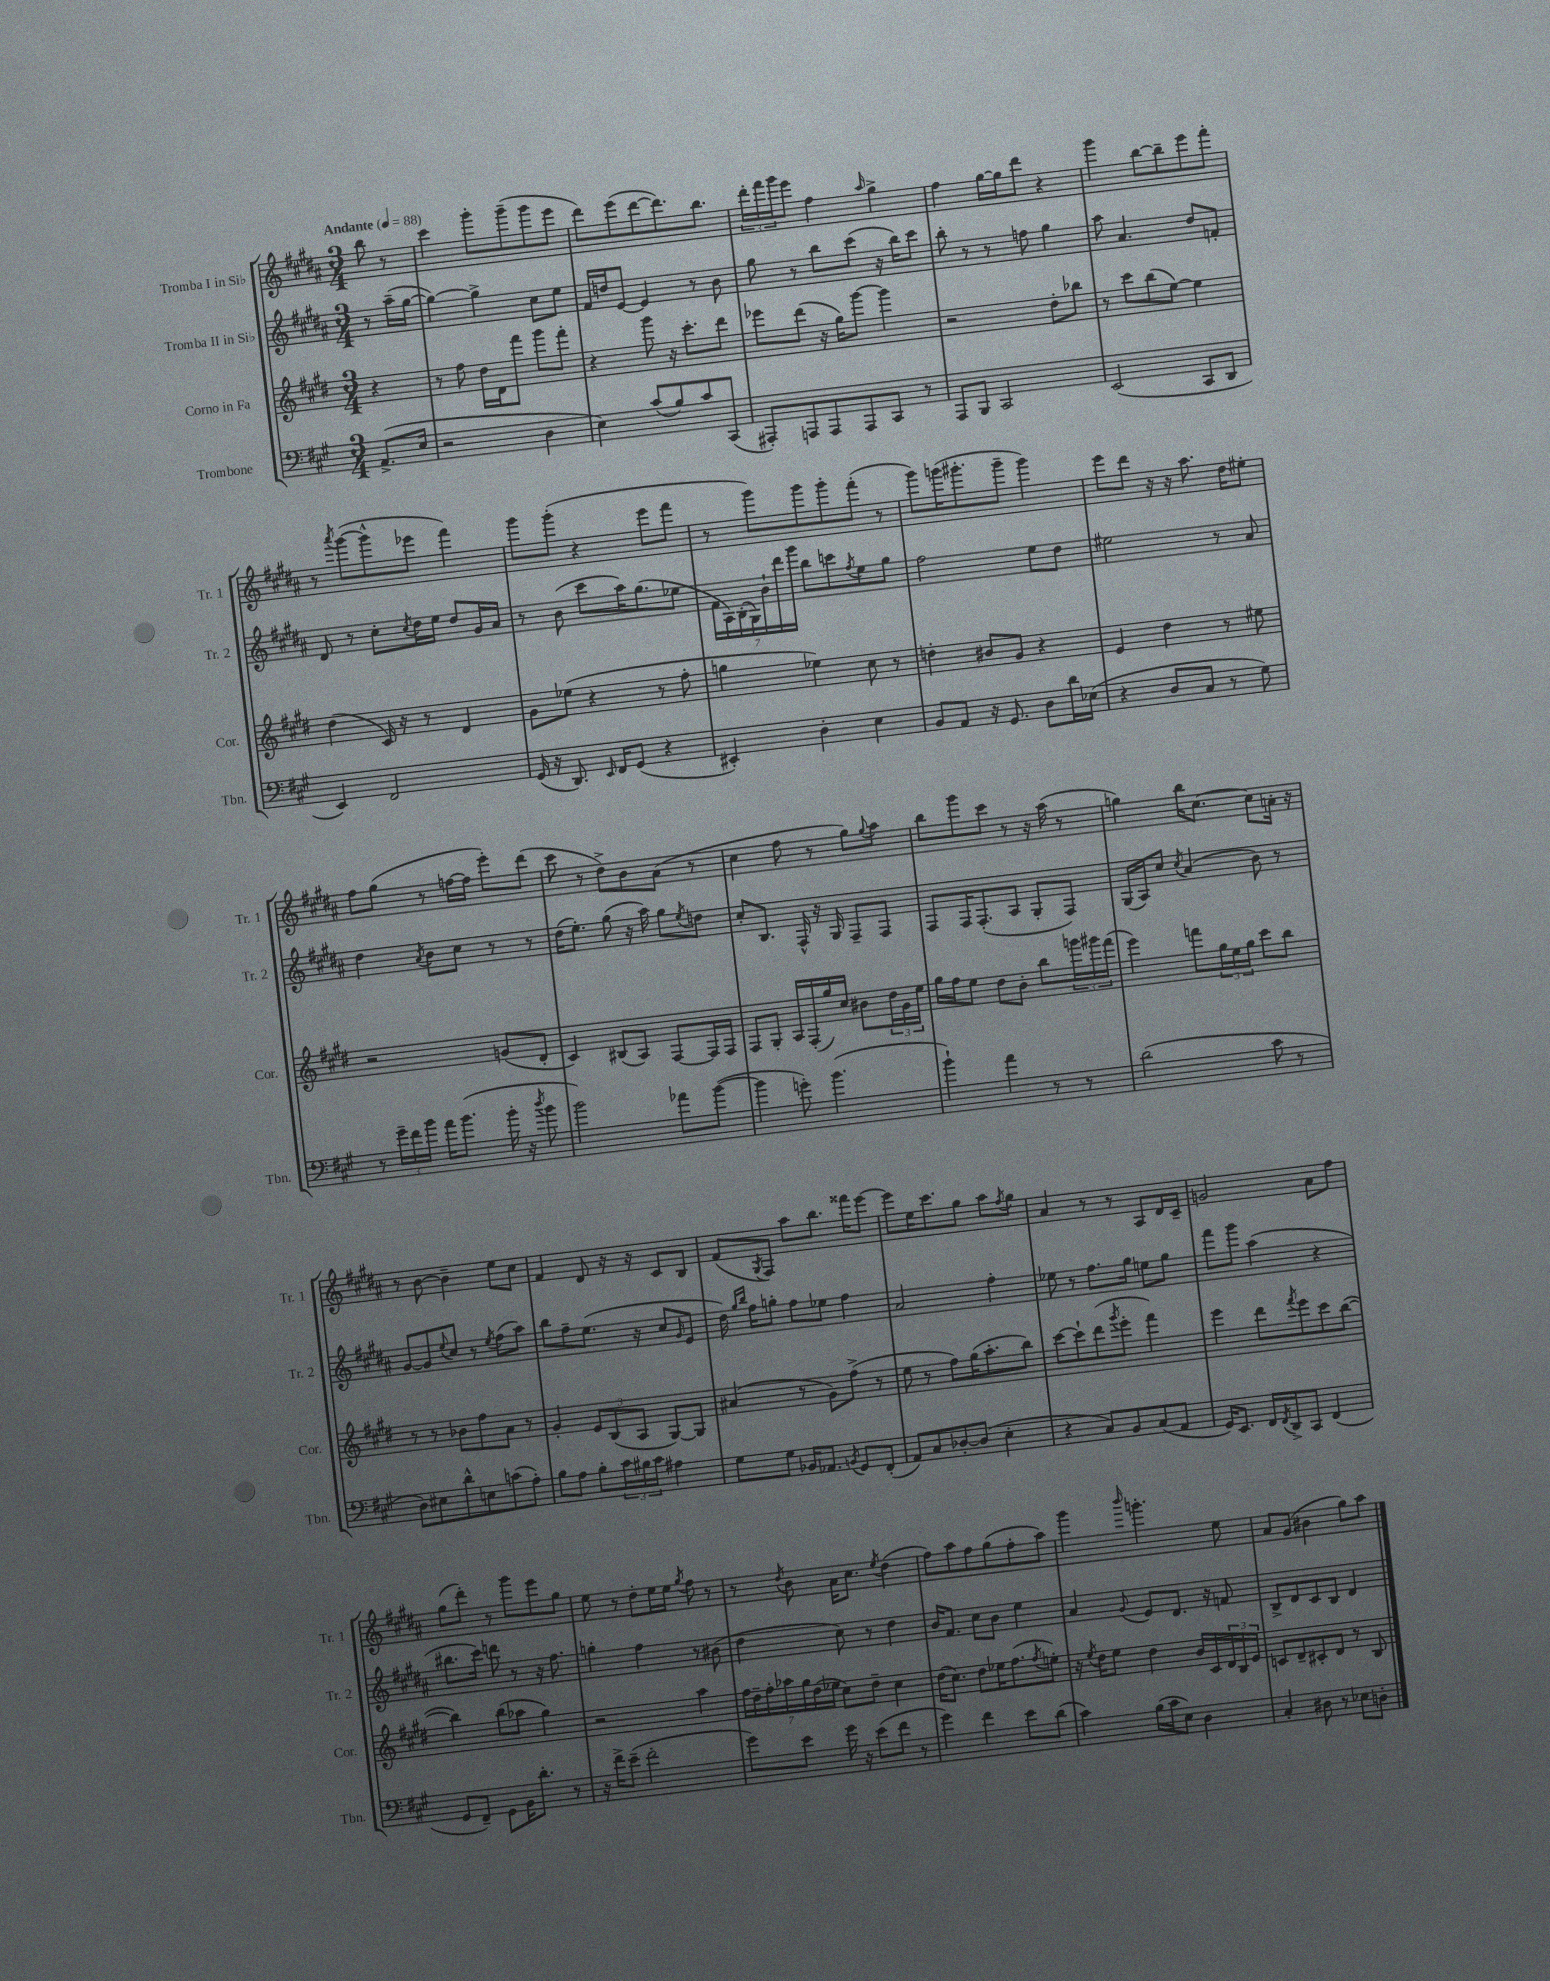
<<
\new StaffGroup <<
\new Staff = "s0" \with { instrumentName = "Tromba I in Sib" shortInstrumentName = "Tr. 1" } {
    \clef treble \key b \major \numericTimeSignature \time 3/4 \partial 4 \tempo "Andante" 4 = 88
    b''8 r8 |
    cis'''4 gis'''8-. gis'''8--( gis'''8 e'''8 |
    dis'''8) e'''8( dis'''8~ dis'''8.) b''8. |
    \tuplet 3/2 { dis'''16-. fis'''16 gis'''16 } e'''8 fis''4 \grace { ais''16 } gis''4-> |
    fis''4 gis''16~ gis''16 dis'''8 r4 |
    gis'''4 b''8~ b''8-- e'''8 fis'''8-. |
    r8 \acciaccatura { ais'''8 } gis'''8~( gis'''8-^ ees'''8 fis'''4) |
    gis'''8 gis'''8-.( r4 e'''8 fis'''8 |
    r8 gis'''8) gis'''8 gis'''8-. fis'''8-.( r8 |
    gis'''8) g'''16( gis'''8.-. gis'''8-- gis'''4) |
    e'''8 dis'''8 r16 r16 ais''8. dis''16 eis''8-. |
    fis''8 gis''8( r8 f''16~ f''16 e'''8-.) dis'''8( |
    cis'''8 r8 dis''8->) b'8 ais'8( r8 |
    cis''4 fis''8 r8 gis''8) \appoggiatura { gis''8 } ais''8 |
    b''8 gis'''8 cis'''8 r8 r16 ais''16( r8 |
    g''4) b''16 cis''8.~ cis''8 a'16-. r16 |
    r8 b'8~ b'4-- e''8 cis''8 |
    fis'4 dis'8 r16 r16 cis'8 b8 |
    fis'8( \acciaccatura { gis8 } fis8) ais''8 b''8. fisis'''16 e'''8~ |
    e'''8 e''16 cis'''8. gis''8 ais''8 \acciaccatura { fis''8 } gis''8 |
    ais'4 r8 r8 ais8 dis'16 cis'16-- |
    g'2 ais'8 fis''8 |
    gis''8( dis'''8-.) r8 gis'''8 e'''8 gis''8 |
    e''8 r8 dis''8-. e''16 e''16 \acciaccatura { gis''8 } fis''8 r8 |
    r8 \acciaccatura { dis''8 } b'8 ais'16 cis''8. \acciaccatura { e''8 } dis''4( |
    fis''8) ais''8 fis''8 gis''8( fis''8-. ais''8) |
    gis'''4 \grace { b'''16 } g'''4.-. e''8 |
    ais'8 gis'8( bis'4 gis''8) ais''8 \bar "|." |
}
\new Staff = "s1" \with { instrumentName = "Tromba II in Sib" shortInstrumentName = "Tr. 2" } {
    \clef treble \key b \major \numericTimeSignature \time 3/4 \partial 4
    r8 ais''16--( gis''16~ |
    gis''4~) gis''4-> cis''8 e''8 |
    fis'16 d''16 e'8~ e'4 r8 b'8 |
    gis''8 r8 b''8 cis'''8( r16 b''16) cis'''8 |
    b''8-. r8 r8 f''8 gis''4 |
    ais''8 ais'4. dis''8 f'8-. |
    dis'8 r8 cis''8-. \acciaccatura { cis''8 } dis''16 e''16 dis''8 gis'16 ais'16 |
    r8 b'8( cis'''8 ais''16) gis''8.( ees''8 |
    \tuplet 7/4 { fis'16 ais16) b16-.( gis16) b'16-! dis'''16 gis'''16 } b''8 c'''8 \acciaccatura { fis''8 } e''8 gis''8 |
    fis''2 e''8 dis''8 |
    eis''2 r8 ais'8 |
    dis''4 \acciaccatura { ais'8 } b'8 cis''8 r8 r8 |
    dis''16( e''8.-.) gis''8( r16 ais''16) gis''8 \acciaccatura { e''8 } d''8 |
    cis''8-. b8. fis16-^ r16 gis16 fis8-- fis8 |
    fis8 fis16 fis8.-.( ais8 gis8-. fis8) |
    gis16( ais16) cis''8 \acciaccatura { cis''8 } ais'4( b'8) r8 |
    gis'8~ gis'8 \appoggiatura { e''8 } cis''8 r8 \acciaccatura { e''8 } fis''8( ais''8) |
    b''8 fis''8-- e''8.( r16 cis''8 \grace { gis'16 } e'8 |
    dis''16) \grace { gis''16 b''16 } fis''16 g''8-. fis''8 ees''8 fis''4 |
    ais'2 fis''4-. |
    ees''8 r8 fis''8. gis''16 e''8 gis''8 |
    fis'''8 gis'''8 ais''4( r4 |
    bis''8. cis'''16) d'''8 r8 r16 fis''8. |
    g''4-. fis''4 r8 bis'8( |
    dis''4 cis''8) r8 dis''4 |
    b'16 fis'8. cis''8 b'8 e''4 |
    ais'4 \appoggiatura { gis'8 } e'8 dis'8. r16 f'8 |
    b8-> dis'8 cis'8 b8 dis'4 \bar "|." |
}
\new Staff = "s2" \with { instrumentName = "Corno in Fa" shortInstrumentName = "Cor." } {
    \clef treble \key e \major \numericTimeSignature \time 3/4 \partial 4
    r4 |
    r8 fis''8 dis''16 dis'16 fis'''8 gis'''8 fis'''8-. |
    r4 gis'''8 r16 cis'''8.-. dis'''8 |
    ees'''8 dis'''8( r16 gis''16) gis'''8~ gis'''4 |
    r2 dis''8-. bes''8 |
    r8 cis'''8 b''8( e''8~) e''4 |
    dis''4( cis'16) r16 r8 dis'4 |
    gis'8 ees''8( r4 r8 fis''8-. |
    g''4 ees''4) cis''8 r8 |
    d''4-. bis'8 gis'8 r4 |
    e'4 dis''4 r8 eis''8 |
    r2 g'8( dis'8-. |
    cis'4) bis8( a8) fis8~ fis16 fis16 |
    fis8 gis8-. a16 fis16-.( gis''16) cis''16 bis'8 \tuplet 3/2 { dis''16 gis'16 e''16 } |
    gis''16 fis''16 e''8 dis''8 b'8-. b''8 \tuplet 3/2 { g'''16 gis'''16 fis'''16( } |
    e'''4) f'''8 \tuplet 3/2 { gis''16 e''16 gis''16 } cis'''8 b''8 |
    r8 r8 bes'8 fis''8 a'8 r8 |
    gis'4-. \tuplet 3/2 { e'8 b8( a8 } gis8~) gis8 |
    ais'4( r8 gis'8) fis''8->( r8 |
    e''8 r8 fis''8) gis''16( a''8.-. b''8) |
    cis'''8~ cis'''8-! dis'''8( \acciaccatura { gis'''8 } e'''8-. fis'''4) |
    e'''4 dis'''8 \acciaccatura { fis'''8 } e'''8 cis'''8 b''8~( |
    b''4) b''8( aes''8 gis''4) |
    r2 a''4 |
    \tuplet 7/4 { fis''16 dis''16-- fis''16-. aes''16 gis''16 dis''16( ees''16 } cis''8) dis''8-- cis''4 |
    dis''16( cis''8.) dis''8 ees''16 fis''8.( \acciaccatura { fis''8 } e''8-.) |
    r16 \acciaccatura { e''8 } dis''16 e''8 dis''4 b'16 cis'16 \tuplet 3/2 { dis'16 b16 e'16 } |
    c'8 dis'8-- cis'8-. dis'8 r8 b8 \bar "|." |
}
\new Staff = "s3" \with { instrumentName = "Trombone" shortInstrumentName = "Tbn." } {
    \clef bass \key a \major \numericTimeSignature \time 3/4 \partial 4
    a,8.->( e16 |
    r2 d4 |
    e4) cis'8( b8) cis'8 cis,8( |
    ais,,8-.) a,,8 a,,8 a,,8 cis,8 r8 |
    a,,8 b,,8 cis,2 |
    e,2( cis,8 d,8 |
    e,4) fis,2 |
    gis,16( r16 d,8.) \grace { e,16 } fis,16 gis,8( r4 |
    eis,4-.) d4-. e4 |
    b,8 a,8 r16 gis,8. d8 d'16 ees16( |
    r4 d8 cis8 r8 gis8) |
    r8 \tuplet 3/2 { gis'16-- fis'16 b'16 } a'16 b'8.( b'16-. r16 \acciaccatura { d''8 } b'8 |
    b'2) aes'8 b'8~( |
    b'4 g'8-.) b'4.( |
    b'4-!) a'4 r8 r8 |
    d'2( cis'8 r8 |
    d8) eis8 d'8-^ e8 c'8( a8-.) |
    b8 a8 b8-. \tuplet 3/2 { cis'16 bis16 cis'16 } ais4 |
    gis8 gis8 bes,16 aes,8. \acciaccatura { b,8 } gis,8 fis,8-.( |
    a,8) cis8 des8~-. des8( e4-. |
    r4 cis8) b,8 cis8( a,8 |
    gis,16) e,8. fis,16 \acciaccatura { fis,8 } d,16-> cis,8 fis,4( |
    gis,8 fis,8--) gis,8 b,16 d'8.-. r8 |
    r16 fis'16-> e'8--( fis'2-. |
    gis'8) e'8 gis'16 r16 e'8( fis'8 r8 |
    gis'4) fis'4 e'8 d'8( |
    cis'4) b16( cis'16 e8) d4 |
    cis4-. dis8 r8 ees8 d8-. \bar "|." |
}
>>
>>
\layout { \context { \Score \remove "Bar_number_engraver" } }
